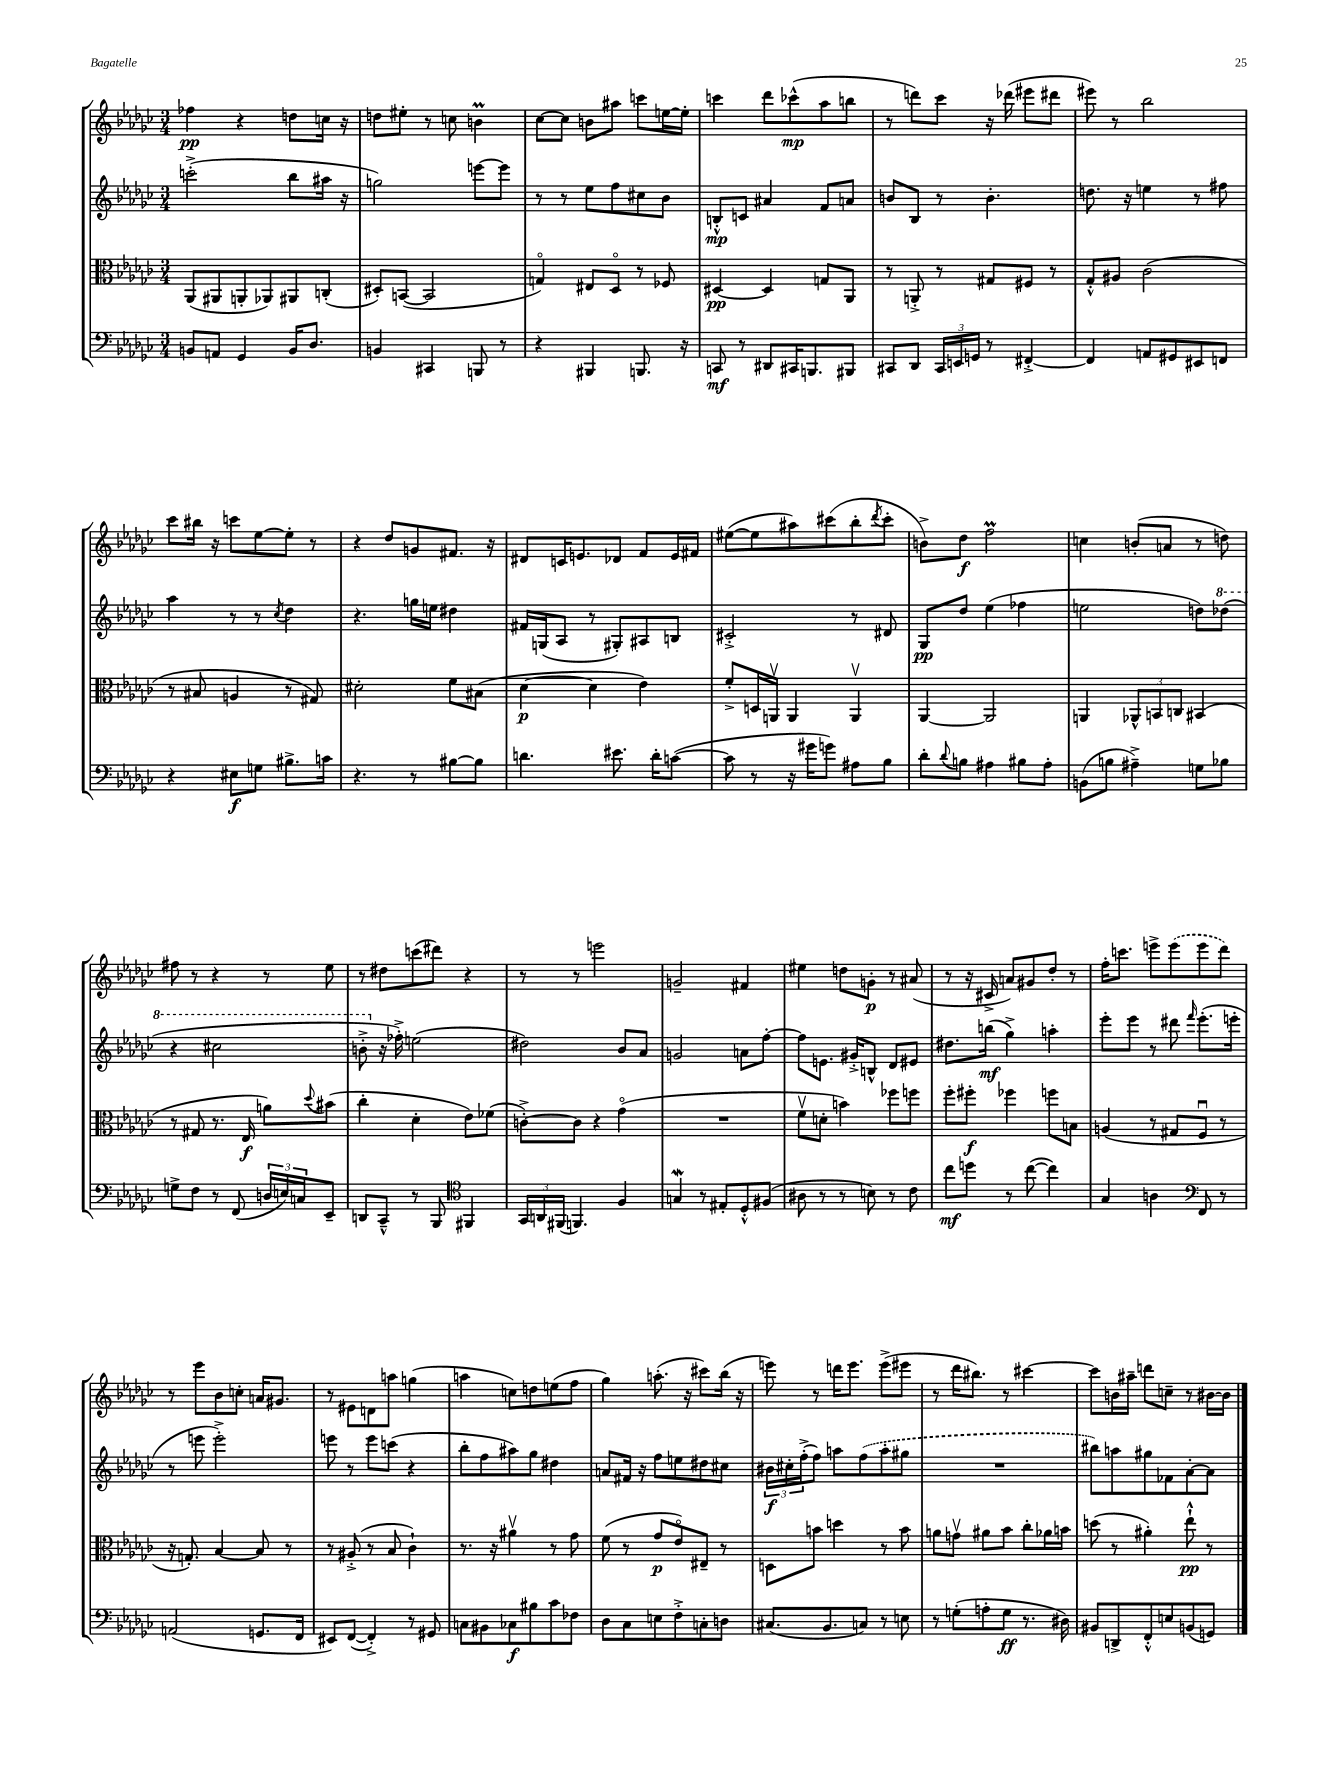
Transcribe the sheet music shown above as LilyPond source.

<<
\new StaffGroup <<
\new Staff = "s0" {
    \clef treble \key ges \major \numericTimeSignature \time 3/4
    fes''4\pp r4 d''8 c''16 r16 |
    d''8 eis''8-. r8 c''8 b'4\prall |
    ces''8~ ces''8 b'8 ais''8 c'''8 e''16~ e''16-. |
    c'''4 des'''8 ces'''8-^\mp( aes''8 b''8 |
    r8 d'''8) ces'''8 r16 des'''16( eis'''8 dis'''8 |
    eis'''8) r8 bes''2 |
    ces'''8 bis''16 r16 c'''8 ees''8~ ees''8-. r8 |
    r4 des''8 g'8 fis'8. r16 |
    dis'8 c'16 e'8. des'8 f'8 e'16 fis'16 |
    eis''8~( eis''8 ais''8) cis'''8( bes''8-. \acciaccatura { des'''8 } cis'''8-. |
    b'8->) des''8\f f''2\prall |
    c''4 b'8-.( a'8 r8 d''8) |
    fis''8 r8 r4 r8 ees''8 |
    r8 dis''8 c'''8( dis'''8) r4 |
    r8 r8 e'''2 |
    g'2-- fis'4 |
    eis''4 d''8 g'8-.\p r8 ais'8( |
    r8 r16 cis'16-> a'8) gis'8 des''8-. r8 |
    f''16-. c'''8. e'''8-> \once \slurDashed e'''8( e'''8 des'''8) |
    r8 ees'''8 bes'8 c''8-. a'16 gis'8. |
    r8 eis'8 d'8 a''8 g''4( |
    a''4 c''8) d''8 e''8( f''8 |
    ges''4) a''8.-.( r16 cis'''8) bes''16( r16 |
    e'''8) r8 d'''16 e'''8. e'''8->( eis'''8 |
    r8 des'''16 bis''8.) r8 cis'''4~ |
    cis'''8 b'16 ais''16-- d'''8 c''8-- r8 bis'16~ bis'16 \bar "|." |
}
\new Staff = "s1" {
    \clef treble \key ges \major \numericTimeSignature \time 3/4
    c'''2-.->( bes''8 ais''16 r16 |
    g''2) e'''8~ e'''8 |
    r8 r8 ees''8 f''8 cis''8 bes'8 |
    b8-.-^\mp c'8 ais'4 f'8 a'8 |
    b'8 bes8 r8 b'4.-. |
    d''8. r16 e''4 r8 fis''8 |
    aes''4 r8 r8 \acciaccatura { ces''8 } des''4 |
    r4. g''16 e''16 dis''4 |
    fis'16 g16( aes8 r8 gis8-.) ais8 b8 |
    cis'2-.-> r8 dis'8 |
    ges8\pp des''8 ees''4( fes''4 |
    e''2 d''8) \ottava #1 des'''!8( |
    r4 cis'''2 |
    b''8-.-> \ottava #0 r16 fes''16-.->) e''2( |
    dis''2) bes'8 aes'8 |
    g'2 a'8 f''8~-. |
    f''8 e'8. gis'16-.-> b8-^ des'8 eis'8 |
    dis''8. b''16\mf( ges''4->) a''4-. |
    ees'''8-. ees'''8 r8 dis'''8 \grace { f'''16 } ees'''8.-.( e'''16-. |
    r8 e'''8 e'''2-.->) |
    e'''8 r8 e'''8 c'''8( r4 |
    bes''8-. f''8 ais''8) ges''8 dis''4 |
    a'8 fis'16 r16 f''8 e''8 dis''8 cis''8 |
    \tuplet 3/2 { bis'16\f cis''16-. f''16-.->( } f''8) a''8 \once \slurDashed f''8( a''8-. gis''8 |
    R2. |
    bis''8) a''8 gis''8 fes'8 aes'8~-. aes'8 \bar "|." |
}
\new Staff = "s2" {
    \clef alto \key ges \major \numericTimeSignature \time 3/4
    aes,8( ais,8 a,8-. aes,8) ais,8 c8-.( |
    dis8-.) b,8~( b,2 |
    g4\flageolet) eis8 des8\flageolet r8 fes8 |
    dis4~\pp dis4 g8 aes,8 |
    r8 a,8-.-> r8 gis8 fis8 r8 |
    ges8-.-^ ais8 ces'2( |
    r8 bis8 a4 r8 gis8) |
    dis'2-. f'8 bis8( |
    des'4~\p des'4 ees'4) |
    f'8-.-> d16 a,16\upbow a,4 a,4\upbow |
    aes,4~ aes,2 |
    a,4 \tuplet 3/2 { aes,8-^ b,8 c8 } bis,4( |
    r8 gis8 r8. ees16\f a'8) \appoggiatura { des''8 } bis'8( |
    ces''4-. des'4-. ees'8) fes'8( |
    c'8~-.->) c'8 r4 ges'4\flageolet( |
    R2. |
    f'8\upbow d'8-. b'4) fes''8 f''8 |
    f''8-. fis''8-.\f fes''4 f''8 b8 |
    a4( r8 gis8 f8\downbow r8 |
    r16 g8.-.) bes4~ bes8 r8 |
    r8 ais8-.->( r8 bes8 ces'4-!) |
    r8. r16 ais'4\upbow r8 ges'8 |
    f'8( r8 ges'8\p ees'8\flageolet) eis8-- r8 |
    d8 b'8 d''4 r8 b'8 |
    a'8 g'8\upbow ais'8 bes'8 ces''8-. aes'16 b'16 |
    d''8( r8 ais'4-.) ees''8-!-^\pp r8 \bar "|." |
}
\new Staff = "s3" {
    \clef bass \key ges \major \numericTimeSignature \time 3/4
    b,8 a,8 ges,4 b,16 des8. |
    b,4 cis,4 b,,8 r8 |
    r4 bis,,4 b,,8. r16 |
    c,8\mf r8 dis,8 cis,16 b,,8. bis,,8 |
    cis,8 des,8 \tuplet 3/2 { cis,16 e,16 g,16 } r8 fis,4~-.-> |
    fis,4 a,8 gis,8 eis,8 f,8 |
    r4 eis8\f g8 bis8.-> c'16 |
    r4. r8 bis8~ bis8 |
    d'4. eis'8. d'16-. c'8~( |
    c'8 r8 r16 gis'16 g'8) ais8 bes8 |
    des'8-. \appoggiatura { des'8 } b8 ais4 bis8 ais8-. |
    b,8( b8 ais4--->) g8 bes8 |
    g8-> f8 r8 f,8( \tuplet 3/2 { d16 e16) c16 } ees,8-- |
    d,8 ces,8---^ r8 bes,,8 \clef tenor fis,4 |
    \tuplet 3/2 { ges,16 a,16 fis,16( } f,4.) f4 |
    g4\mordent r8 eis8-. des8-.-^ fis8( |
    ais8 r8 r8 b8) r8 ces'8 |
    ces''8\mf d''8 r8 ces''8~( ces''4) |
    ges4 a4 \clef bass f,8 r8 |
    a,2( g,8. f,16 |
    eis,8) f,8~( f,4-.->) r8 gis,8 |
    c8 bis,8 ces8\f bis8 ces'8 fes8 |
    des8 ces8 e8 f8-.-> c8-. d8 |
    cis8.( bes,8. c8) r8 e8 |
    r8 g8-.( a8-. g8\ff r8. dis16) |
    bis,8 d,8-> f,8-.-^ e8 b,8( g,8) \bar "|." |
}
>>
>>
\layout { \context { \Score \remove "Bar_number_engraver" } }
